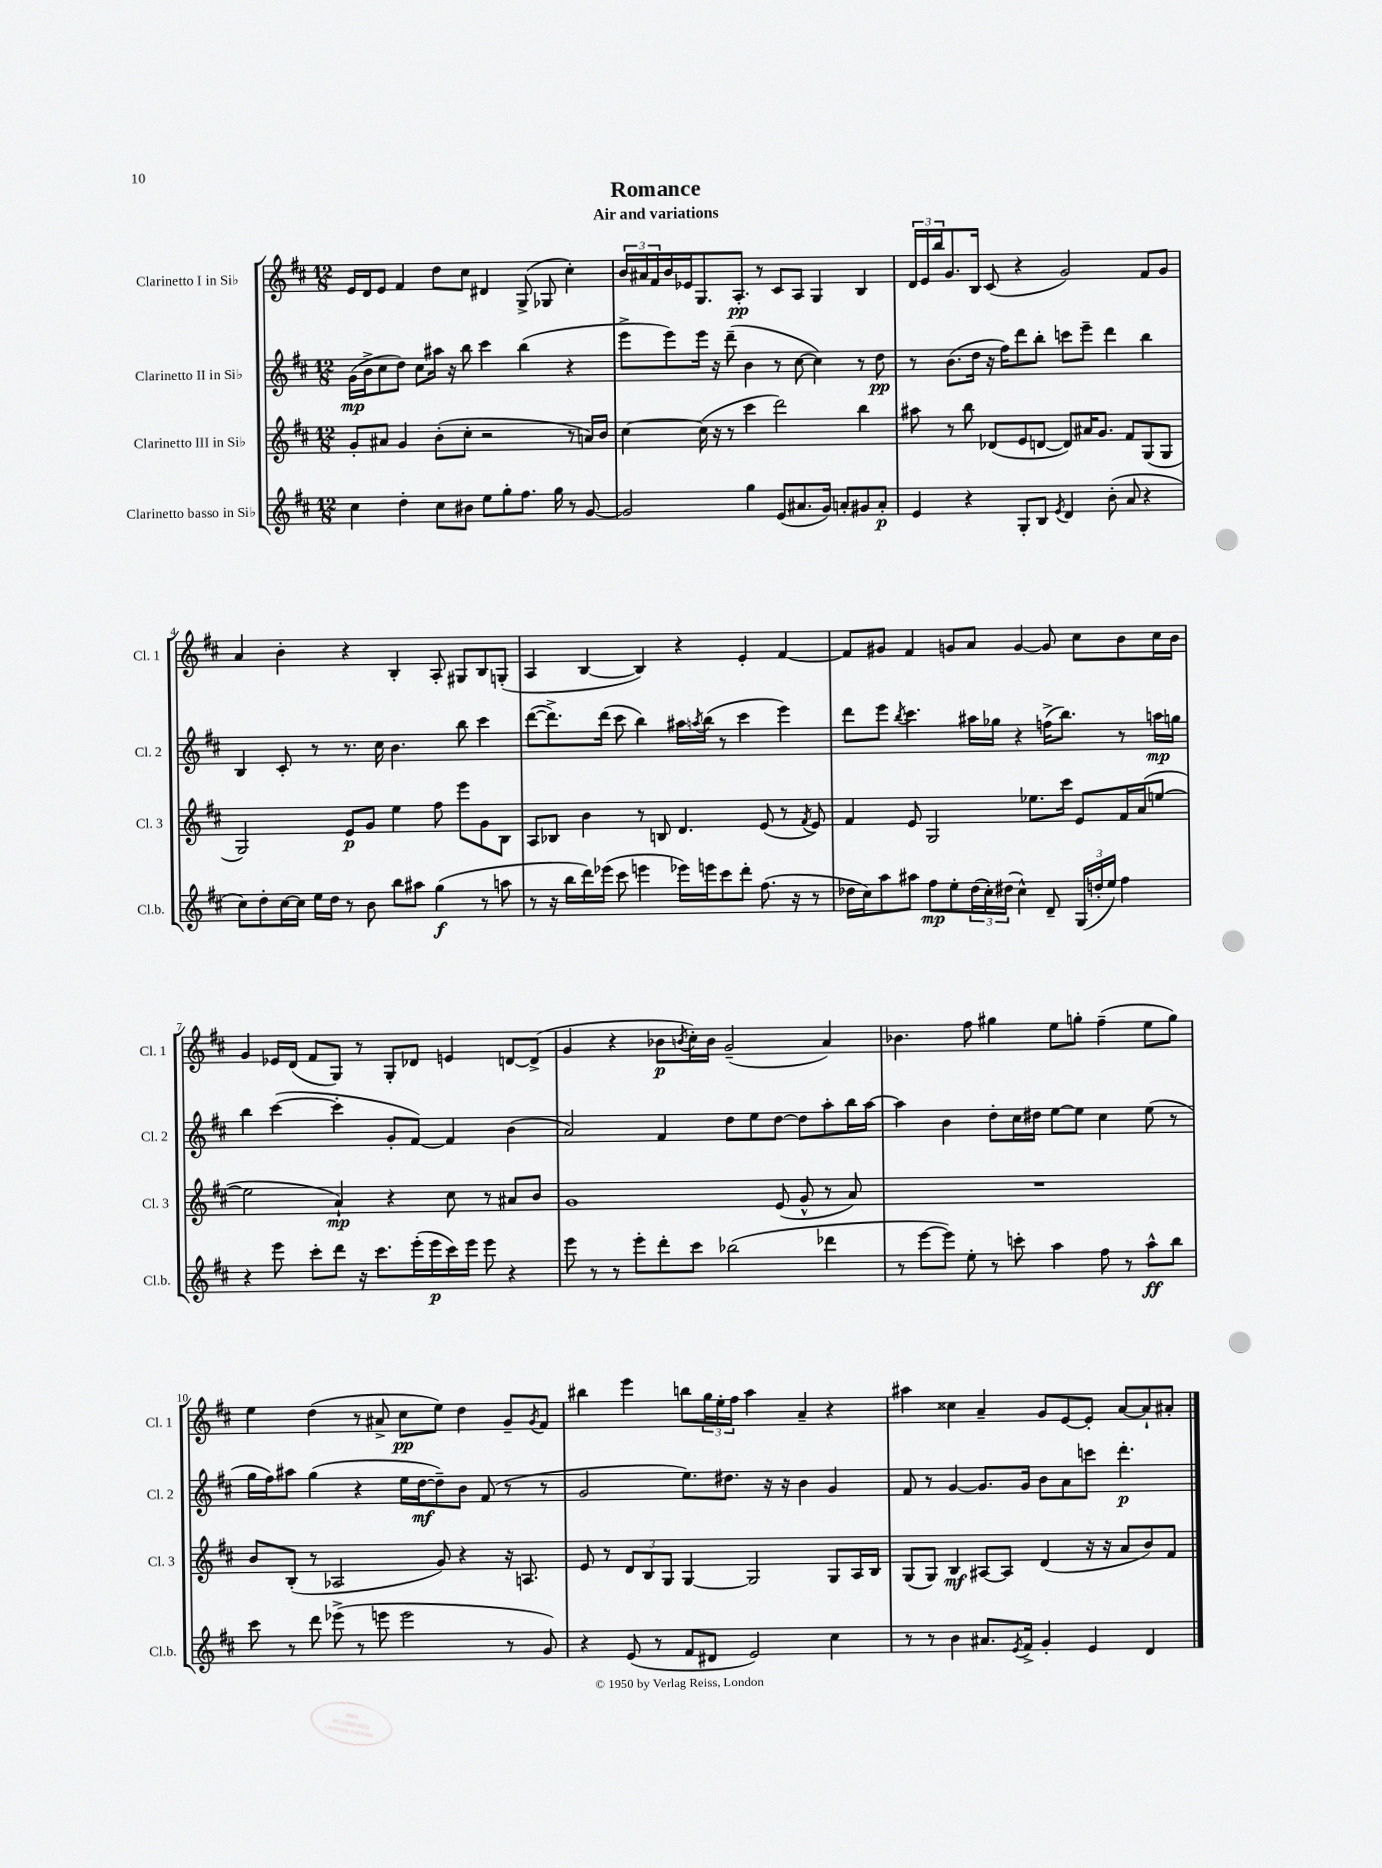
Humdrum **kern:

**kern	**dynam	**kern	**dynam	**kern	**dynam	**kern	**dynam
*part4	*part4	*part3	*part3	*part2	*part2	*part1	*part1
*staff4	*staff4	*staff3	*staff3	*staff2	*staff2	*staff1	*staff1
*I"Clarinetto basso in Si♭	*	*I"Clarinetto III in Si♭	*	*I"Clarinetto II in Si♭	*	*I"Clarinetto I in Si♭	*
*I'Cl.b.	*	*I'Cl. 3	*	*I'Cl. 2	*	*I'Cl. 1	*
*clefG2	*	*clefG2	*	*clefG2	*	*clefG2	*
*k[f#c#]	*	*k[f#c#]	*	*k[f#c#]	*	*k[f#c#]	*
*M12/8	*	*M12/8	*	*M12/8	*	*M12/8	*
=1	=1	=1	=1	=1	=1	=1	=1
4cc#\	.	8g'/L	.	(16g\LL	mp	16e/LL	.
.	.	.	.	16b^\J	.	16d/J	.
.	.	8a#X/J	.	8cc#\	.	8e/J	.
4dd'\	.	4g/	.	8dd\J)	.	4f#/	.
.	.	.	.	8cc#\L	.	.	.
8cc#\L	.	(8b'\L	.	16aa#X\Jk	.	8dd\L	.
.	.	.	.	16r	.	.	.
8b#X\J	.	8cc#'\J	.	8bb\	.	8cc#\J	.
8ee\L	.	2r	.	4ccc#\	.	4d#X/	.
8gg'\	.	.	.	.	.	.	.
8.ff#\J	.	.	.	(4bb\	.	(8G^/	.
.	.	.	.	.	.	8G-X/	.
16gg\	.	.	.	.	.	.	.
8r	.	8r	.	4r	.	4cc#'\)	.
[8g/	.	16an/LL)	.	.	.	.	.
.	.	16b/JJ	.	.	.	.	.
=2	=2	=2	=2	=2	=2	=2	=2
2g/]	.	[4cc#\	.	8eee^\L	.	24b/LL	.
.	.	.	.	.	.	24a#X/	.
.	.	.	.	.	.	24f#/	.
.	.	.	.	8eee\)	.	16b/	.
.	.	.	.	.	.	16e-X/J	.
.	.	(16cc#\]	.	16eee\Jk	.	8.G/	.
.	.	16r	.	16r	.	.	.
.	.	8r	.	(8ddd~\	.	.	.
.	.	.	.	.	.	8.A'/J	pp
4gg\	.	4ccc#\	.	4b\	.	.	.
.	.	.	.	.	.	8r	.
(8e/L	.	2ddd\)	.	8r	.	8c#/L	.
8.a#X/	.	.	.	[8cc#\	.	8A/J	.
.	.	.	.	4cc#\])	.	4G/	.
16g/Jk)	.	.	.	.	.	.	.
8an'/L	.	.	.	.	.	.	.
8g#X/	.	4bb\	.	8r	.	4B/	.
8a'/J	p	.	.	8dd\	pp	.	.
=3	=3	=3	=3	=3	=3	=3	=3
4e/	.	8aa#X\	.	8r	.	24d/LL	.
.	.	.	.	.	.	24e/	.
.	.	.	.	.	.	24bb/J	.
.	.	8r	.	(8.b\L	.	8.g/	.
4r	.	8bb\	.	.	.	.	.
.	.	.	.	16dd\Jk	.	16B/Jk	.
.	.	(8d-X/L	.	16r	.	(8c#/	.
.	.	.	.	16ff#\KL)	.	.	.
8G'/L	.	8e/	.	8ddd\	.	4r	.
8B/J	.	[8dn/J	.	8bb'\J	.	.	.
8qe/	.	.	.	.	.	.	.
4d/	.	8d/L])	.	8cccn\L	.	2g/)	.
.	.	16a#X/K	.	8eee~\J	.	.	.
.	.	8.g/J	.	.	.	.	.
(8b'\	.	.	.	4ddd\	.	.	.
8a/	.	8f#/L	.	.	.	.	.
4r	.	(8G/	.	4bb\	.	8f#/L	.
.	.	8G/J	.	.	.	8g/J	.
!!LO:LB:g=z
=4	=4	=4	=4	=4	=4	=4	=4
8cc#\L)	.	2G/)	.	4B/	.	4a/	.
8dd'\	.	.	.	.	.	.	.
[16cc#\L	.	.	.	8c#'/	.	4b'\	.
16cc#\JJ]	.	.	.	.	.	.	.
16ee\LL	.	.	.	8r	.	.	.
16dd\JJ	.	.	.	.	.	.	.
8r	.	8e/L	p	8.r	.	4r	.
8b\	.	8g/J	.	.	.	.	.
.	.	.	.	16cc#\	.	.	.
8bb\L	.	4ee\	.	4.b\	.	4B'/	.
8aa#X\J	.	.	.	.	.	.	.
(4gg\	f	8ff#\	.	.	.	8A'/	.
.	.	8eee\L	.	8bb\	.	8G#X/L	.
8r	.	8g\	.	4ccc#\	.	8B/	.
8aan\	.	8B\J	.	.	.	(8Gn'/J	.
=5	=5	=5	=5	=5	=5	=5	=5
8r	.	8A/L	.	([8ddd\L	.	4A/	.
16r	.	8B-X/J	.	8.ddd^\])	.	.	.
16bb\LL	.	.	.	.	.	.	.
16ddd\)	.	4b\	.	.	.	[4B/	.
(16eee-X\JJ	.	.	.	(16ddd\Jk	.	.	.
8ccc#\	.	.	.	8ccc#\	.	.	.
4eeen\	.	8r	.	4bb\)	.	4B/])	.
.	.	8Bn/	.	.	.	.	.
16eee-X\LL)	.	4.d/	.	16aa#X\LL	.	4r	.
.	.	.	.	8qaan/	.	.	.
16eeen\J	.	.	.	(16bb\JJ	.	.	.
8ccc#\	.	.	.	8r	.	.	.
8ddd'\J	.	.	.	4ccc#\	.	4e'/	.
(8.ff#\	.	(8e/	.	.	.	.	.
.	.	8r	.	4eee\)	.	[4f#/	.
16r	.	.	.	.	.	.	.
.	.	8qf#/	.	.	.	.	.
8r	.	8e/)	.	.	.	.	.
=6	=6	=6	=6	=6	=6	=6	=6
16dd-X\LL	.	4f#/	.	8ddd\L	.	8f#/L]	.
16cc#\J)	.	.	.	.	.	.	.
8aa\	.	.	.	8eee\J	.	8g#X/J	.
.	.	.	.	8qbb/	.	.	.
8aa#X\J	.	8e/	.	4.ccc#\	.	4f#/	.
8ff#\L	mp	2G/	.	.	.	.	.
8ee'\	.	.	.	.	.	8gn/L	.
(24dd-\L	.	.	.	16aa#X\LL	.	8a/J	.
24cc#'\)	.	.	.	.	.	.	.
.	.	.	.	16gg-X\JJ	.	.	.
(24dd#X\JJ	.	.	.	.	.	.	.
4cc#^^\)	.	.	.	4r	.	[4g/	.
.	.	8.ee-X\L	.	.	.	.	.
8d~/	.	.	.	(16ffn^\KL	.	8g/]	.
.	.	16ccc#\Jk	.	8.bb\J)	.	.	.
(24G/LL	.	8e/L	.	.	.	8cc#\L	.
24ddn'/	.	.	.	.	.	.	.
24ee/JJ)	.	.	.	.	.	.	.
4ff#\	.	16f#/L	.	8r	.	8b\	.
.	.	(16a/J	.	.	.	.	.
.	.	[8een/J	.	16aan\LL	mp	16cc#\L	.
.	.	.	.	16ggn\JJ	.	16b\JJ	.
!!LO:LB:g=z
=7	=7	=7	=7	=7	=7	=7	=7
4r	.	2ee\]	.	4bb\	.	4g/	.
8eee\	.	.	.	([4ccc#\	.	16e-X/LL	.
.	.	.	.	.	.	(16d/JJ	.
8ccc#'\L	.	.	.	.	.	8f#/L	.
8ddd\J	.	4a`/)	mp	4ccc#'\]	.	8G/J)	.
16r	.	.	.	.	.	8r	.
8.ccc#\L	.	.	.	.	.	.	.
.	.	4r	.	8g'/L	.	8G'/L	.
(16eee'\L	.	.	.	[8f#/J)	.	8d-X/J	.
16eee\	p	.	.	.	.	.	.
16ccc#\)	.	8cc#\	.	4f#/]	.	4en/	.
16eee\JJ	.	.	.	.	.	.	.
8eee\	.	8r	.	.	.	.	.
4r	.	8a#X/L	.	(4b\	.	[8dn/L	.
.	.	8b/J	.	.	.	(8d^/J]	.
=8	=8	=8	=8	=8	=8	=8	=8
8eee\	.	1g	.	2a/)	.	4g/	.
8r	.	.	.	.	.	.	.
8r	.	.	.	.	.	4r	.
8eee'\L	.	.	.	.	.	.	.
8ddd'\	.	.	.	4f#/	.	8b-X\L	p
.	.	.	.	.	.	8qbn/	.
8ccc#\J	.	.	.	.	.	16cc#'\L)	.
.	.	.	.	.	.	16b\JJ	.
(2bb-X\	.	.	.	8dd\L	.	(2g~/	.
.	.	.	.	8ee\	.	.	.
.	.	(8e/	.	[8dd\J	.	.	.
.	.	8g^^/	.	8dd\L]	.	.	.
4ddd-X\	.	8r	.	8aa'\	.	4a/)	.
.	.	8a/)	.	16bb\L	.	.	.
.	.	.	.	[16aa\JJ	.	.	.
=9	=9	=9	=9	=9	=9	=9	=9
8r	.	1.r	.	4aa\]	.	4.b-X\	.
[8eee\L	.	.	.	.	.	.	.
8eee\J])	.	.	.	4b\	.	.	.
8ee'\	.	.	.	.	.	8ff#\	.
8r	.	.	.	8dd'\L	.	4gg#X\	.
8cccn'\	.	.	.	16cc#\L	.	.	.
.	.	.	.	16dd#X\JJ	.	.	.
4aa\	.	.	.	[8ee\L	.	8ee\L	.
.	.	.	.	8ee\J]	.	8ggn'\J	.
8ff#\	.	.	.	4cc#\	.	(4ff#~\	.
8r	.	.	.	.	.	.	.
8aa^^\L	ff	.	.	(8ee\	.	8ee\L	.
8bb\J	.	.	.	8r	.	8gg\J)	.
!!LO:LB:g=z
=10	=10	=10	=10	=10	=10	=10	=10
8ccc#\	.	8b/L	.	16gg\LL	.	4ee\	.
.	.	.	.	16ff#\J)	.	.	.
8r	.	(8B'/J	.	8aa#X\J	.	.	.
8ddd\	.	8r	.	(4gg\	.	(4dd\	.
(8eee-X^\	.	2A-X/	.	.	.	.	.
8r	.	.	.	4r	.	8r	.
8eeen\	.	.	.	.	.	8a#X^/	.
2eee\	.	.	.	16ee\LL	.	8cc#\L	pp
.	.	.	.	[16dd\J	mf	.	.
.	.	8g/)	.	8dd~\])	.	8ee\J)	.
.	.	4r	.	8b\J	.	4dd\	.
.	.	.	.	(8f#/	.	.	.
8r	.	16r	.	8r	.	8g~/L	.
.	.	8.An/	.	.	.	.	.
.	.	.	.	.	.	8qg/	.
8g/)	.	.	.	8r	.	8f#/J	.
=11	=11	=11	=11	=11	=11	=11	=11
4r	.	8e/	.	2g/	.	4bb#X\	.
.	.	8r	.	.	.	.	.
(8e/	.	12d/L	.	.	.	4eee\	.
.	.	12B/	.	.	.	.	.
8r	.	.	.	.	.	.	.
.	.	12G/J	.	.	.	.	.
8f#/L	.	[4G/	.	8.ee\L)	.	8bbn\L	.
8d#X/J	.	.	.	.	.	24gg\L	.
.	.	.	.	.	.	24ee'\	.
.	.	.	.	8.dd#X\J	.	.	.
.	.	.	.	.	.	24ff#\JJ	.
2e/)	.	2G/]	.	.	.	4aa\	.
.	.	.	.	16r	.	.	.
.	.	.	.	16r	.	.	.
.	.	.	.	4b\	.	4a~/	.
4cc#\	.	8G/L	.	4g/	.	4r	.
.	.	16A/L	.	.	.	.	.
.	.	16B/JJ	.	.	.	.	.
=12	=12	=12	=12	=12	=12	=12	=12
8r	.	(8G/L	.	8f#/	.	4aa#X\	.
8r	.	8G/J)	.	8r	.	.	.
4b\	.	4B/	mf	[4g/	.	4cc##X\	.
8.a#X/L	.	[8A#X/L	.	8.g/L]	.	4a~/	.
.	.	8A#/J]	.	.	.	.	.
8qe/	.	.	.	.	.	.	.
16f#^/Jk	.	.	.	16g/Jk	.	.	.
4g'/	.	(4d/	.	8b\L	.	8g/L	.
.	.	.	.	8a\	.	[8e/	.
4e/	.	16r	.	8cccn\J	.	8e'/J]	.
.	.	16r	.	.	.	.	.
.	.	8a/L	.	4.ddd'\	p	[8a/L	.
4d/	.	8b/)	.	.	.	8a`/]	.
.	.	8f#/J	.	.	.	8a#X'/J	.
==	==	==	==	==	==	==	==
*-	*-	*-	*-	*-	*-	*-	*-
